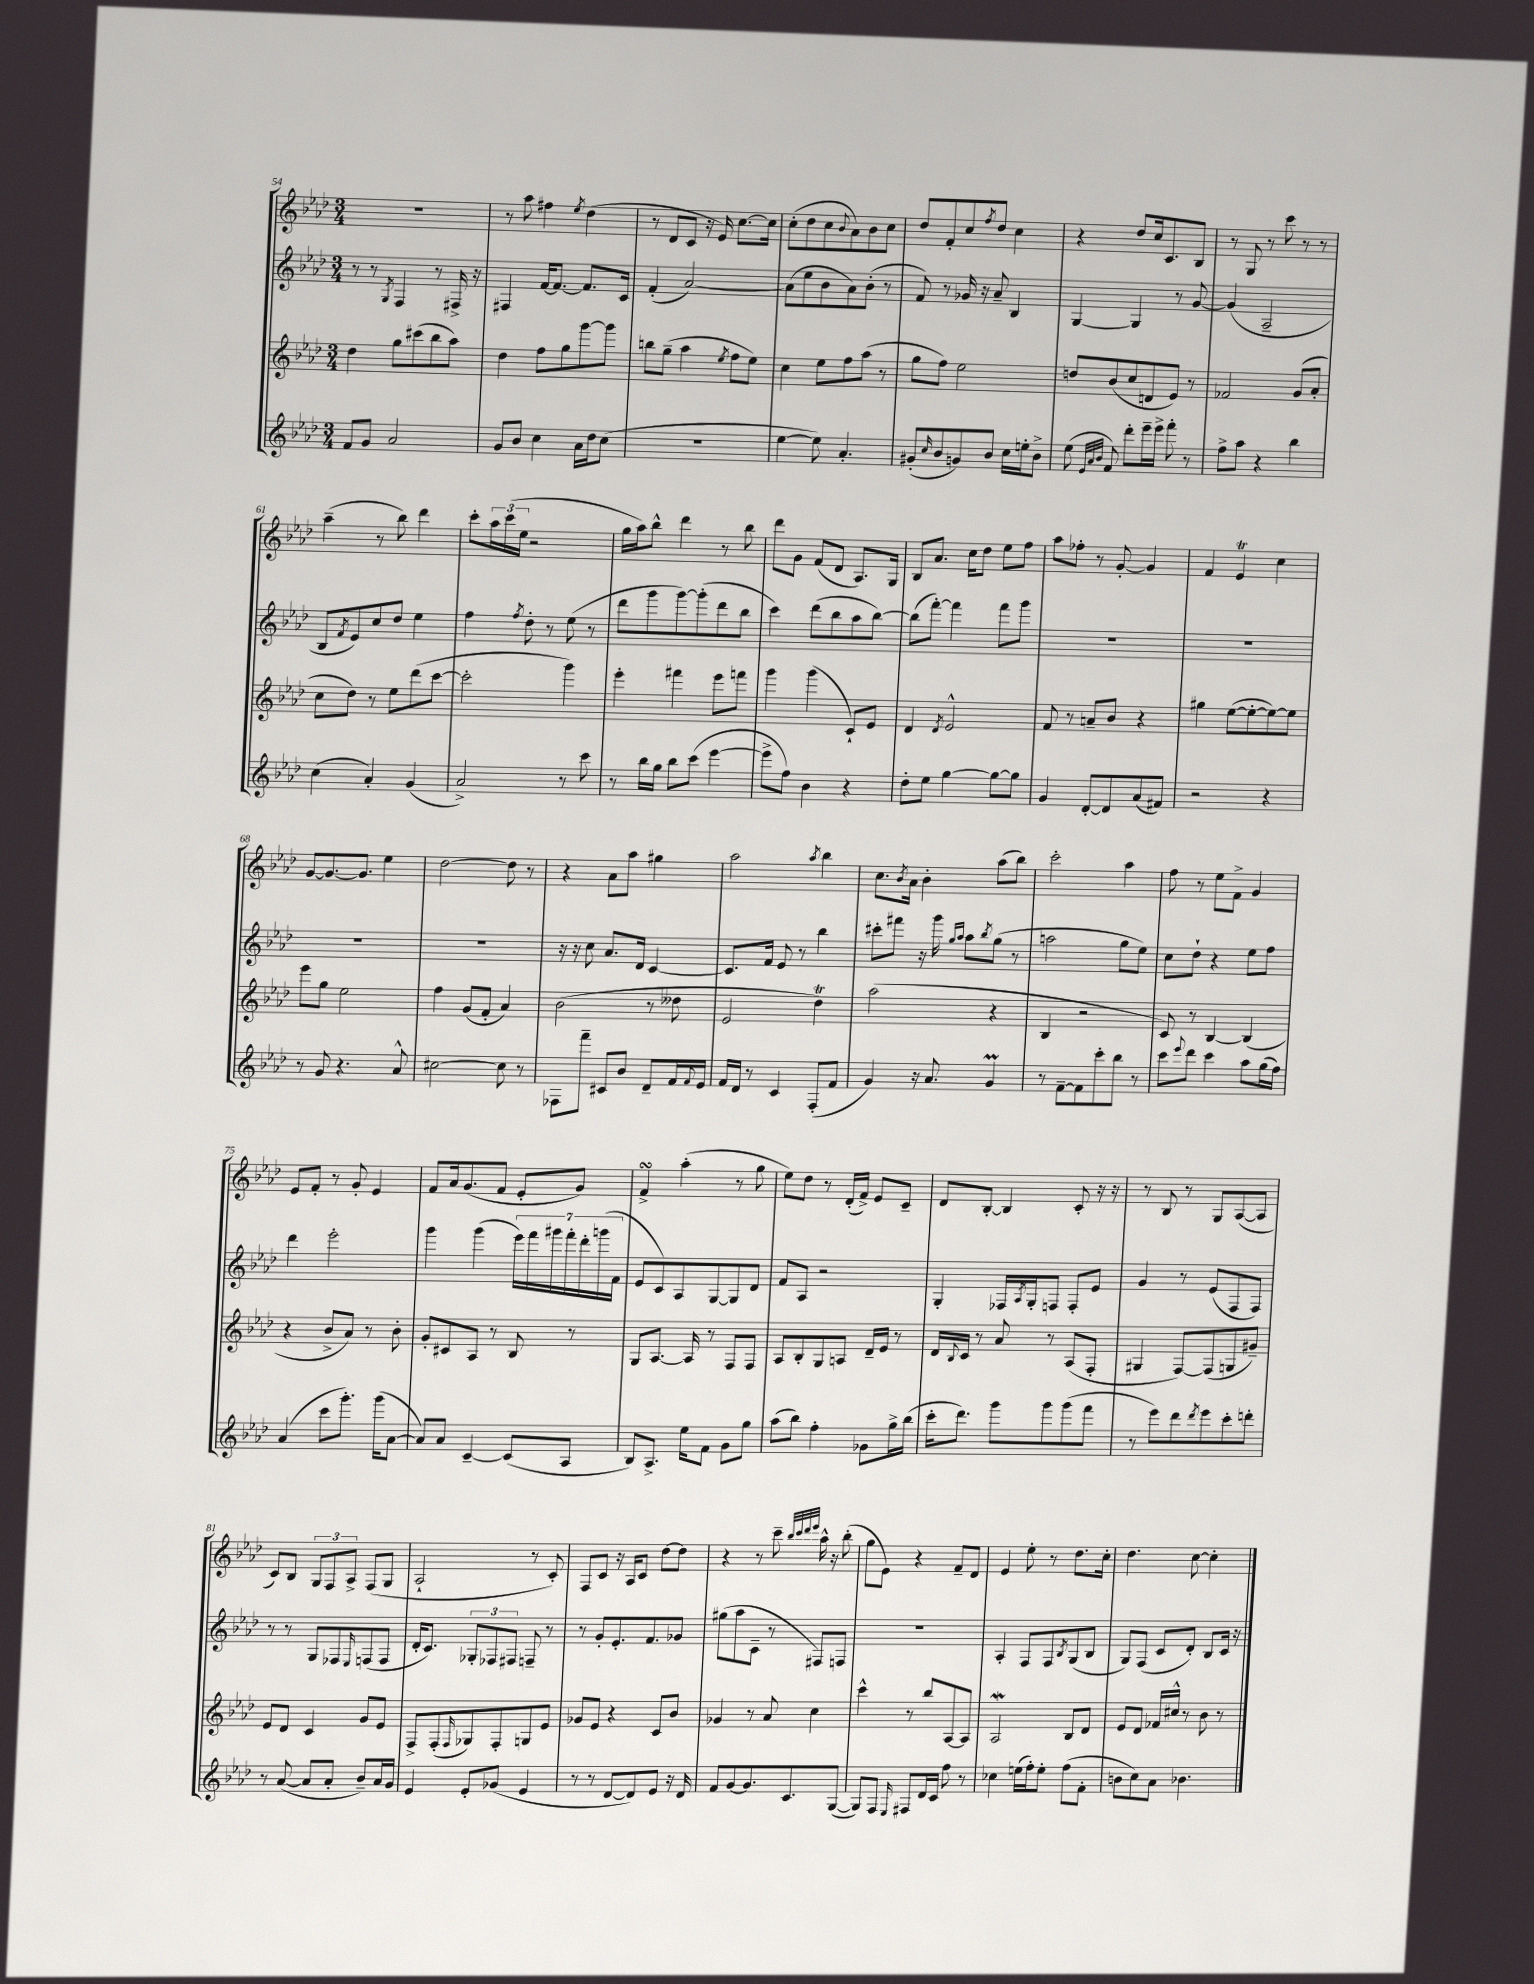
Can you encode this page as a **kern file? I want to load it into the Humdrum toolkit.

**kern	**kern	**kern	**kern
*staff4	*staff3	*staff2	*staff1
*clefG2	*clefG2	*clefG2	*clefG2
*k[b-e-a-d-]	*k[b-e-a-d-]	*k[b-e-a-d-]	*k[b-e-a-d-]
*M3/4	*M3/4	*M3/4	*M3/4
8f	4dd-	8r	2.r
8g	.	8r	.
.	.	8qG	.
2a-	8gg	4F	.
.	(8ccc#	.	.
.	8bb-	8r	.
.	8aa-)	16F#^	.
.	.	16r	.
=	=	=	=
8g	4dd-	4F#	8r
8b-	.	.	8aa-
4cc	8ff	[16f	4ff#
.	.	8.f_	.
.	8gg	.	.
.	.	.	8qee-
16a-	[8ggg	8.f]	(4dd-
16dd-	.	.	.
(8cc	8ggg]	.	.
.	.	16c	.
=	=	=	=
2.r	8bb	(4f'	8r
.	(8gg~	.	8d-
.	4aa-	[2a-)	8c
.	.	.	16r
.	.	.	16e-)
.	8qee-	.	.
.	8ff	.	[8.cc
.	8ee-)	.	.
.	.	.	16cc]
=	=	=	=
[4ee-	4cc	(8a-]	(8cc'
.	.	8ee-	8dd-
8ee-])	8ee-	8b-	8cc
.	.	.	8qqb-
4.a-'	8ff	8a-)	8a-)
.	(8aa-	(8b-'	8b-
.	8r	8r	8cc
=	=	=	=
(8g#'	8gg	8f)	8dd-
16qqcc	.	.	.
8b-	8ff)	8r	8f'
8g)	2ee-	16g-	8cc
.	.	16r	.
.	.	.	8qff
8b-	.	8a-~	8dd-
16cc	.	4B-	4cc
16ee'	.	.	.
8b-^	.	.	.
=	=	=	=
(8ee-	8dd	[4G	4r
32qqe-	.	.	.
32qqa-	.	.	.
32qqb-	.	.	.
8f)	(8b-	.	.
8ddd-'	8cc	4G]	8dd-
16eee-~	8d	.	16cc
16eee-^	.	.	8.c
8fff'	8e-)	8r	.
8r	8r	[8g	8B-
=	=	=	=
8ff^	2f-	(4g]	8r
8aa-	.	.	8G
4r	.	2A-~	8r
.	.	.	8ccc
4bb-	(8g	.	8r
.	8a-'	.	8r
=	=	=	=
(4cc	8cc	8B-	(4aa-~
.	.	8qf	.
.	8dd-)	8e-)	.
4a-')	8r	8cc	8r
.	8ee-	8dd-	8bb-)
(4g	(8ddd-	4ee-	4ddd-
.	[8ccc	.	.
=	=	=	=
2a-^)	2ccc']	4ff	8ccc'
.	.	.	24aa-
.	.	.	(24ccc
.	.	.	24ee-
.	.	8qff	.
.	.	8dd-'	2r
.	.	8r	.
8r	4ggg)	(8ee-	.
8ccc	.	8r	.
=	=	=	=
8r	4eee-'	8ddd-	16gg
.	.	.	16aa-)
16bb-	.	8ggg	8bb-^^
16gg	.	.	.
8bb-	4fff#	[8ggg)	4ddd-
(8ccc	.	(8ggg']	.
[4eee-	8eee-	8ddd-	8r
.	8fff	8bb-	8bb-
=	=	=	=
8eee-^]	4ggg	4ccc)	8ddd-
8ff)	.	.	8g
4b-	(4ggg	(8ddd-	(8f
.	.	8bb-	8d-
4r	8c`)	8aa-	8.A-)
.	8e-	[8bb-)	.
.	.	.	16G
=	=	=	=
8dd-'	4d-	(8bb-]	8B-
8ee-	.	[8fff')	8.a-
.	8qd-	.	.
[4gg	2e-^^	4fff]	.
.	.	.	16cc
.	.	.	8dd-
8gg_	.	8fff	8ee-
8gg]	.	8ggg	8ff
=	=	=	=
4g	8f	2.r	8aa-
.	8r	.	8ff-'
[8d-'	8a~	.	8r
8d-]	8b-	.	[8g'
(8a-	4r	.	4g]
8f#)	.	.	.
=	=	=	=
2r	4gg#	2.r	4f
.	([8ee-	.	4e-
.	8ee-'_	.	.
4r	8ee-_)	.	4cc
.	8ee-]	.	.
=	=	=	=
8r	8eee-	2.r	[8g
8g	8gg	.	8.g_
4.r	2ee-	.	.
.	.	.	8.g]
.	.	.	4ee-
8a-^^	.	.	.
=	=	=	=
[2cc#	4ff	2.r	[2dd-
.	(8g	.	.
.	8f'	.	.
8cc#]	4a-)	.	8dd-]
8r	.	.	8r
=	=	=	=
8F-	(2b-	16r	4r
.	.	16r	.
8fff~	.	8cc	.
8c#	.	8.a-	8a-
8b-	.	.	8aa-
.	.	16d-	.
8d-~	8r	[4c	4gg#
16f	8dd--	.	.
8qqf	.	.	.
16e-	.	.	.
=	=	=	=
16f	2e-	8.c]	2aa-
16d-	.	.	.
8r	.	.	.
.	.	16f	.
4c	.	8e-	.
.	.	8r	.
.	.	.	8qaa-
(8F'	4dd-)	4bb-	4bb-
8f	.	.	.
=	=	=	=
4g)	(2aa-	8ccc#'	8.cc
.	.	8fff#	.
.	.	.	8qb-
.	.	.	16a-
16r	.	16r	4b-'
8.a-	.	16ggg	.
.	.	16qqgg	.
.	.	16qqaa-	.
.	.	8aa-	.
.	.	8qbb-	.
4g	4r	(8gg	(8aa-
.	.	8r	8bb-)
=	=	=	=
8r	4B-	2aa	2ccc'
[8f~	.	.	.
8f]	2r	.	.
8ccc'	.	.	.
8bb-	.	8gg	4aa-
8r	.	8ee-)	.
=	=	=	=
8ccc	8c)	8cc	8ff
8qqeee-	.	.	.
8ddd-	8r	8dd-`	8r
4ccc	[4B-	4r	8ee-
.	.	.	8f^
8aa-	(4B-]	8ee-	4g
(16gg	.	8ff	.
16ff)	.	.	.
=	=	=	=
(4a-	4r	4ddd-	8e-
.	.	.	8f'
8ccc	8b-^	2eee-'	8r
8.ggg')	8a-)	.	8g'
.	8r	.	4e-
(16ggg	.	.	.
[8a-	8b-'	.	.
=	=	=	=
8a-])	8g'	4ggg	8f
8a-	8c#	.	16a-
.	.	.	(8.g
[4c~	8A-	(4ggg	.
.	8r	.	8f
(8c]	8B-	28eee-)	8e-'
.	.	28fff	.
.	.	28ggg#	.
.	.	28fff'	.
8A-	8r	.	8g)
.	.	28ddd-'	.
.	.	(28ggg	.
.	.	28f	.
=	=	=	=
8B-)	8G	8e-	4f^
8.A-^	[8.A-	8c)	.
.	.	8A-	(4aa-'
16ee-	16A-]	.	.
8f	8r	[8G	.
8g	8F	8G]	8r
8gg	8F	8d-	8gg
=	=	=	=
(8aa-	8A-	8f	8ee-)
8bb-)	8B-'	8A-	8dd-
4ff'	8G	2r	8r
.	8A	.	(16d-'
.	.	.	16f^)
8g-	16d-~	.	8e-
.	16e-	.	.
16gg^	8r	.	8c~
(16bb-	.	.	.
=	=	=	=
16ccc'	16d-	4G'	8d-
.	8qqB-	.	.
8.ddd-)	16c	.	.
.	8r	.	[8B-'
8ggg	8a-	16F-	4B-]
.	.	8qA-	.
.	.	16G'	.
8ggg	8r	8F	.
(8ggg	(8A-	8F'	8c'
8fff	8F'	8e-	16r
.	.	.	16r
=	=	=	=
8r	4G#	4g	8r
8eee-)	.	.	8B-
8ddd-	[8F)	8r	8r
8qddd-	.	.	.
8eee-	(8F]	(8e-	8G
8ccc'	8G	8F	([8A-
8ddd'	8g#~)	8F)	8A-]
=	=	=	=
8r	8e-	8r	8c)
([8a-	8d-	8r	8B-
8a-]	4c	8G	12G
.	.	.	12F
8a-'	.	8F-	.
.	.	.	12A-^
.	.	16qqE-	.
8b-~)	8g	(8F	(8F
16a-	8e-	8F	8G
16g	.	.	.
=	=	=	=
4e-	8F^	16d-'	2A-`
.	.	8.c)	.
.	(8F'	.	.
.	16qqF	.	.
8e-'	8G-)	12G-'	.
.	.	12F-	.
(8g-	8F'	.	.
.	.	12F#	.
4e-	8G	8F~	8r
.	8e-	8r	8c')
=	=	=	=
8r	8g-	8r	8F
8r	8e-	8g'	8c
[8d-	4r	8.e-'	16r
.	.	.	16A-
8d-])	.	.	8c
.	.	8.f	.
8e-	8c	.	[8dd-
16r	8b-	8g-	8dd-]
16d-	.	.	.
=	=	=	=
8f	4g-	(8gg#	4r
[8g	.	8aa-	.
8.g]	8r	8c~	8r
.	8a-	8r	8ccc~
8.c	.	.	.
.	.	.	32qqbb-
.	.	.	32qqccc
.	.	.	32qqddd-
.	.	.	32qqeee-
.	4cc	8F#)	16aa-^^
.	.	.	16r
([8G	.	8F	(8bb-'
=	=	=	=
8G])	4ccc^^	2.r	8gg
8F	.	.	8e-)
16qqE-	.	.	.
8F#	8r	.	4r
16d-	8bb-	.	.
16c	.	.	.
8ff	[8A-	.	8f~
8r	8A-]	.	8d-
=	=	=	=
4cc-	2A-	4A-'	4e-
(16ee	.	8F	8ee-'
16ff')	.	.	.
8ee'	.	8F	8r
.	.	8qB-	.
(8ff	8B-	(8G	8.dd-
8f'	8d-	8B-	.
.	.	.	16cc'
=	=	=	=
8b	8e-	8G)	4.dd-
8cc)	8d-	(8F	.
8a-	16f-	8c	.
.	16cc#^^	.	.
4.b-	8r	8d-')	[8cc
.	8b-	8B-	4cc']
.	8r	16c	.
.	.	16r	.
==	==	==	==
*-	*-	*-	*-
